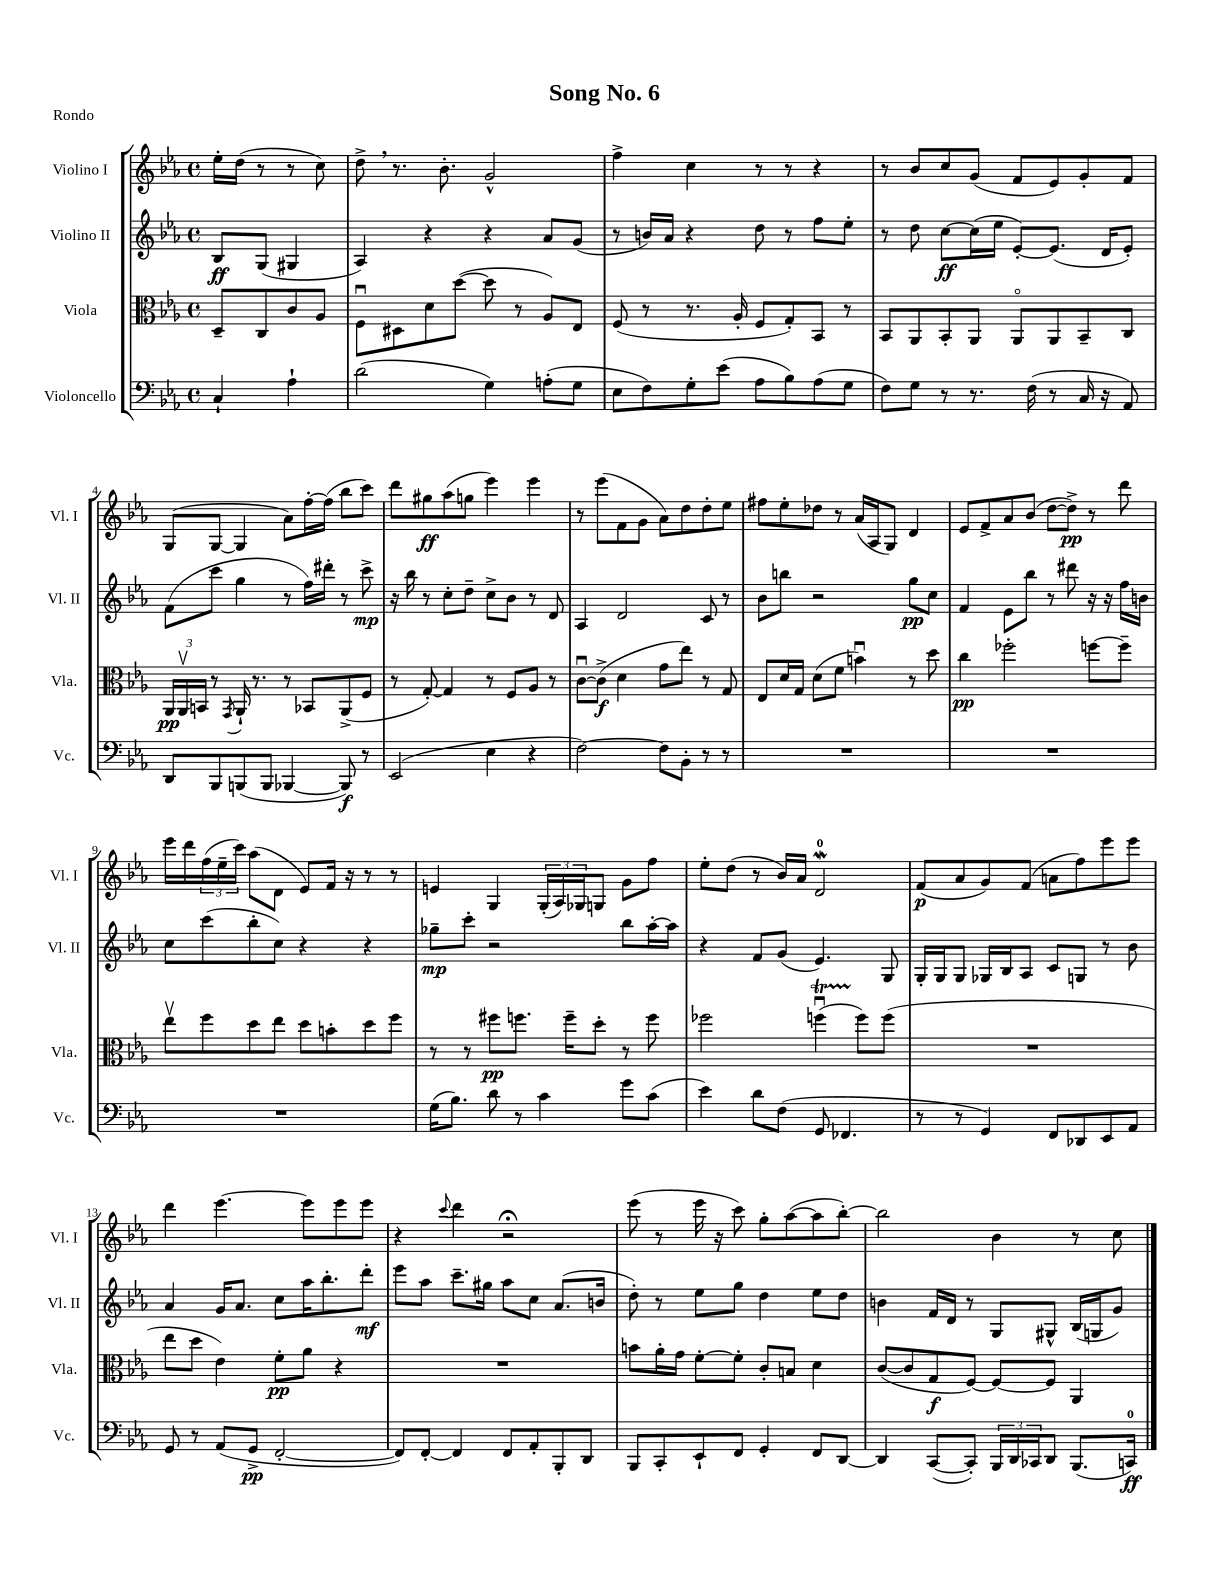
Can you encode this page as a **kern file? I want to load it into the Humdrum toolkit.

**kern	**kern	**kern	**kern
*staff4	*staff3	*staff2	*staff1
*clefF4	*clefC3	*clefG2	*clefG2
*k[b-e-a-]	*k[b-e-a-]	*k[b-e-a-]	*k[b-e-a-]
*M4/4	*M4/4	*M4/4	*M4/4
*met(c)	*met(c)	*met(c)	*met(c)
4C`/	8D~/L	8B-/L	16ee-'\LL
.	.	.	(16dd\JJ
.	8C/	(8G/J	8r
4A-`\	8c/	4G#/	8r
.	8A-/J	.	8cc\)
=	=	=	=
(2d\	8Fu\L	4A-/)	8dd^\
.	8D#\	.	8.r
.	8d\	4r	.
.	.	.	8.b-'\
.	([8dd\J	.	.
4G\)	8dd\]	4r	2g^^/
.	8r	.	.
(8A'\L	8A-/L)	8a-/L	.
8G\J	8E-/J	(8g/J	.
=	=	=	=
8E-\L	(8F/	8r	4ff^\
8F\)	8r	16b/LL)	.
.	.	16a-/JJ	.
8G'\	8.r	4r	4cc\
(8e-\J	.	.	.
.	16A-'/	.	.
8A-\L	8F/L	8dd\	8r
8B-\)	8G'/)	8r	8r
(8A-\	8BB-/J	8ff\L	4r
8G\J	8r	8ee-'\J	.
=	=	=	=
8F\L)	8BB-/L	8r	8r
8G\J	8AA-/	8dd\	8b-/L
8r	8BB-'/	[8cc\L	8cc/
8.r	8AA-/J	(16cc\]L	(8g/J
.	.	16ee-\JJ	.
.	8AA-o/L	[8e-'/L)	8f/L
(16F\	.	.	.
8r	8AA-/	(8.e-/]J	8e-/)
16C/	8BB-~/	.	8g'/
16r	.	16d/LK	.
8AA-/)	8C/J	8e-'/J)	8f/J
=	=	=	=
8DD/L	24AA-/LL	(8f\L	(8G/L
.	24AA-v/	.	.
.	24BB/JJ	.	.
8BBB-/	8r	8ccc\J	[8G/J
.	8qGG/	.	.
(8BBB/	16AA-`/	4gg\	4G/]
.	8.r	.	.
8BBB/J	.	.	.
[4BBB-/	8r	8r	8a-\L)
.	8BB-/L	16ff\LL)	[16ff'\L
.	.	16ddd#'\JJ	(16ff\]JJ
8BBB-/])	(8AA-^/	8r	8bb-\L
8r	8F/J	8ccc^\	8ccc\J)
=	=	=	=
(2EE-/	8r	16r	8ddd\L
.	.	16bb-\	.
.	[8G'/)	8r	8gg#\
.	4G/]	8cc'\L	(8aa-\
.	.	8dd~\J	8gg\J
4E-\	8r	8cc^\L	4eee-\)
.	8F/L	8b-\J	.
4r	8A-/J	8r	4eee-\
.	8r	8d/	.
=	=	=	=
[2F\)	[8cu\L	4A-/	8r
.	(8c^\]J	.	(8eee-\L
.	4d\	2d/	8f\
.	.	.	8g\J
8F\]L	8g\L	.	8a-\L)
8BB-'\J	8ee-\J)	.	8dd\
8r	8r	8c/	8dd'\
8r	8G/	8r	8ee-\J
=	=	=	=
1r	8E-/L	8b-\L	8ff#\L
.	16d/L	8bb\J	8ee-'\
.	16G/JJ	.	.
.	(8d\L	2r	8dd-\J
.	8f\J	.	8r
.	4bu\)	.	(16a-/LL
.	.	.	16A-/J
.	.	.	8G/J)
.	8r	8gg\L	4d/
.	8dd\	8cc\J	.
=	=	=	=
1r	4cc\	4f/	8e-/L
.	.	.	8f^/
.	2ff-'\	8e-\L	8a-/
.	.	8bb-\J	(8b-/J
.	.	8r	[8dd\L
.	.	8ddd#\	8dd^\]J)
.	[8ff\L	16r	8r
.	.	16r	.
.	8ff~\]J	16ff\LL	8ddd\
.	.	16b\JJ	.
=	=	=	=
1r	8ee-v\L	8cc\L	16eee-\LL
.	.	.	16ddd\
.	8ff\	(8ccc\	(24ff\
.	.	.	24ee-~\
.	.	.	24ccc\JJ)
.	8dd\	8bb-'\	(8aa-\L
.	8ee-\J	8cc\J)	8d\J
.	8dd\L	4r	8e-/L)
.	8b'\	.	16f/Jk
.	.	.	16r
.	8dd\	4r	8r
.	8ff\J	.	8r
=	=	=	=
(16G\LK	8r	8gg-~\L	4e/
8.B-\J)	.	.	.
.	8r	8ccc'\J	.
8d\	8ff#\L	2r	4G/
8r	8.ff\J	.	.
4c\	.	.	(24G'/LL
.	.	.	24A-/)
.	16ff~\LK	.	.
.	.	.	24G-/J
.	8dd'\J	.	8G/J
8g\L	8r	8bb-\L	8g\L
(8c\J	8ff\	[16aa-'\L	8ff\J
.	.	16aa-\]JJ	.
=	=	=	=
4e-\)	2ff-\	4r	8ee-'\L
.	.	.	(8dd\J
8d\L	.	8f/L	8r
(8F\J	.	(8g/J	16b-/LL)
.	.	.	16a-/JJ
8GG/	(4ffu\	4.e-/)	2d/
4.FF-/	.	.	.
.	8ff\L)	.	.
.	(8ff\J	8G/	.
=	=	=	=
8r	1r	16G'/LL	(8f/L
.	.	16G/J	.
8r	.	8G/J	8a-/
4GG/)	.	16G-/LL	8g/)
.	.	16B-/J	.
.	.	8A-/J	(8f/J
8FF/L	.	8c/L	8a\L
8DD-/	.	8G/J	8ff\)
8EE-/	.	8r	8eee-\
8AA-/J	.	8b-\	8eee-\J
=	=	=	=
8GG/	8ee-\L	4a-/	4ddd\
8r	8dd\J	.	.
(8AA-/L	4e-\)	16g/LK	[4.eee-\
.	.	8.a-/J	.
8GG^/J	.	.	.
[2FF'/	8f'\L	8cc\L	.
.	8a-\J	16aa-\K	8eee-\]L
.	.	8.bb-'\	.
.	4r	.	8eee-\
.	.	8ddd'\J	8eee-\J
=	=	=	=
8FF/]L)	1r	8eee-\L	4r
[8FF'/J	.	8aa-\J	.
.	.	.	8qqccc/
4FF/]	.	8.ccc~\L	4ddd\
.	.	16gg#\Jk	.
8FF/L	.	8aa-\L	2r;
8AA-'/	.	8cc\J	.
8BBB-'/	.	(8.a-/L	.
8DD/J	.	.	.
.	.	16b/Jk	.
=	=	=	=
8BBB-/L	8b\L	8dd'\)	(8eee-\
8CC'/	16a-'\L	8r	8r
.	16g\JJ	.	.
8EE-`/	[8f'\L	8ee-\L	16eee-\
.	.	.	16r
8FF/J	8f'\]J	8gg\J	8ccc\)
4GG'/	8c'/L	4dd\	8gg'\L
.	8B/J	.	([8aa-\
8FF/L	4d\	8ee-\L	8aa-\]
[8DD/J	.	8dd\J	[8bb-'\J)
=	=	=	=
4DD/]	([8c/L	4b\	2bb-\]
.	8c/]	.	.
([8CC/L	8G/	16f/LL	.
.	.	16d/JJ	.
8CC'/]J)	[8F/J)	8r	.
24BBB-/LL	8F/_L	8G/L	4b-\
24DD/	.	.	.
24CC-/J	.	.	.
8DD/J	8F/]J	8G#^^/J	.
(8.BBB-/L	4AA-/	(16B-/LL	8r
.	.	16G/J	.
.	.	8g/J)	8cc\
16CC/Jk)	.	.	.
==	==	==	==
*-	*-	*-	*-
